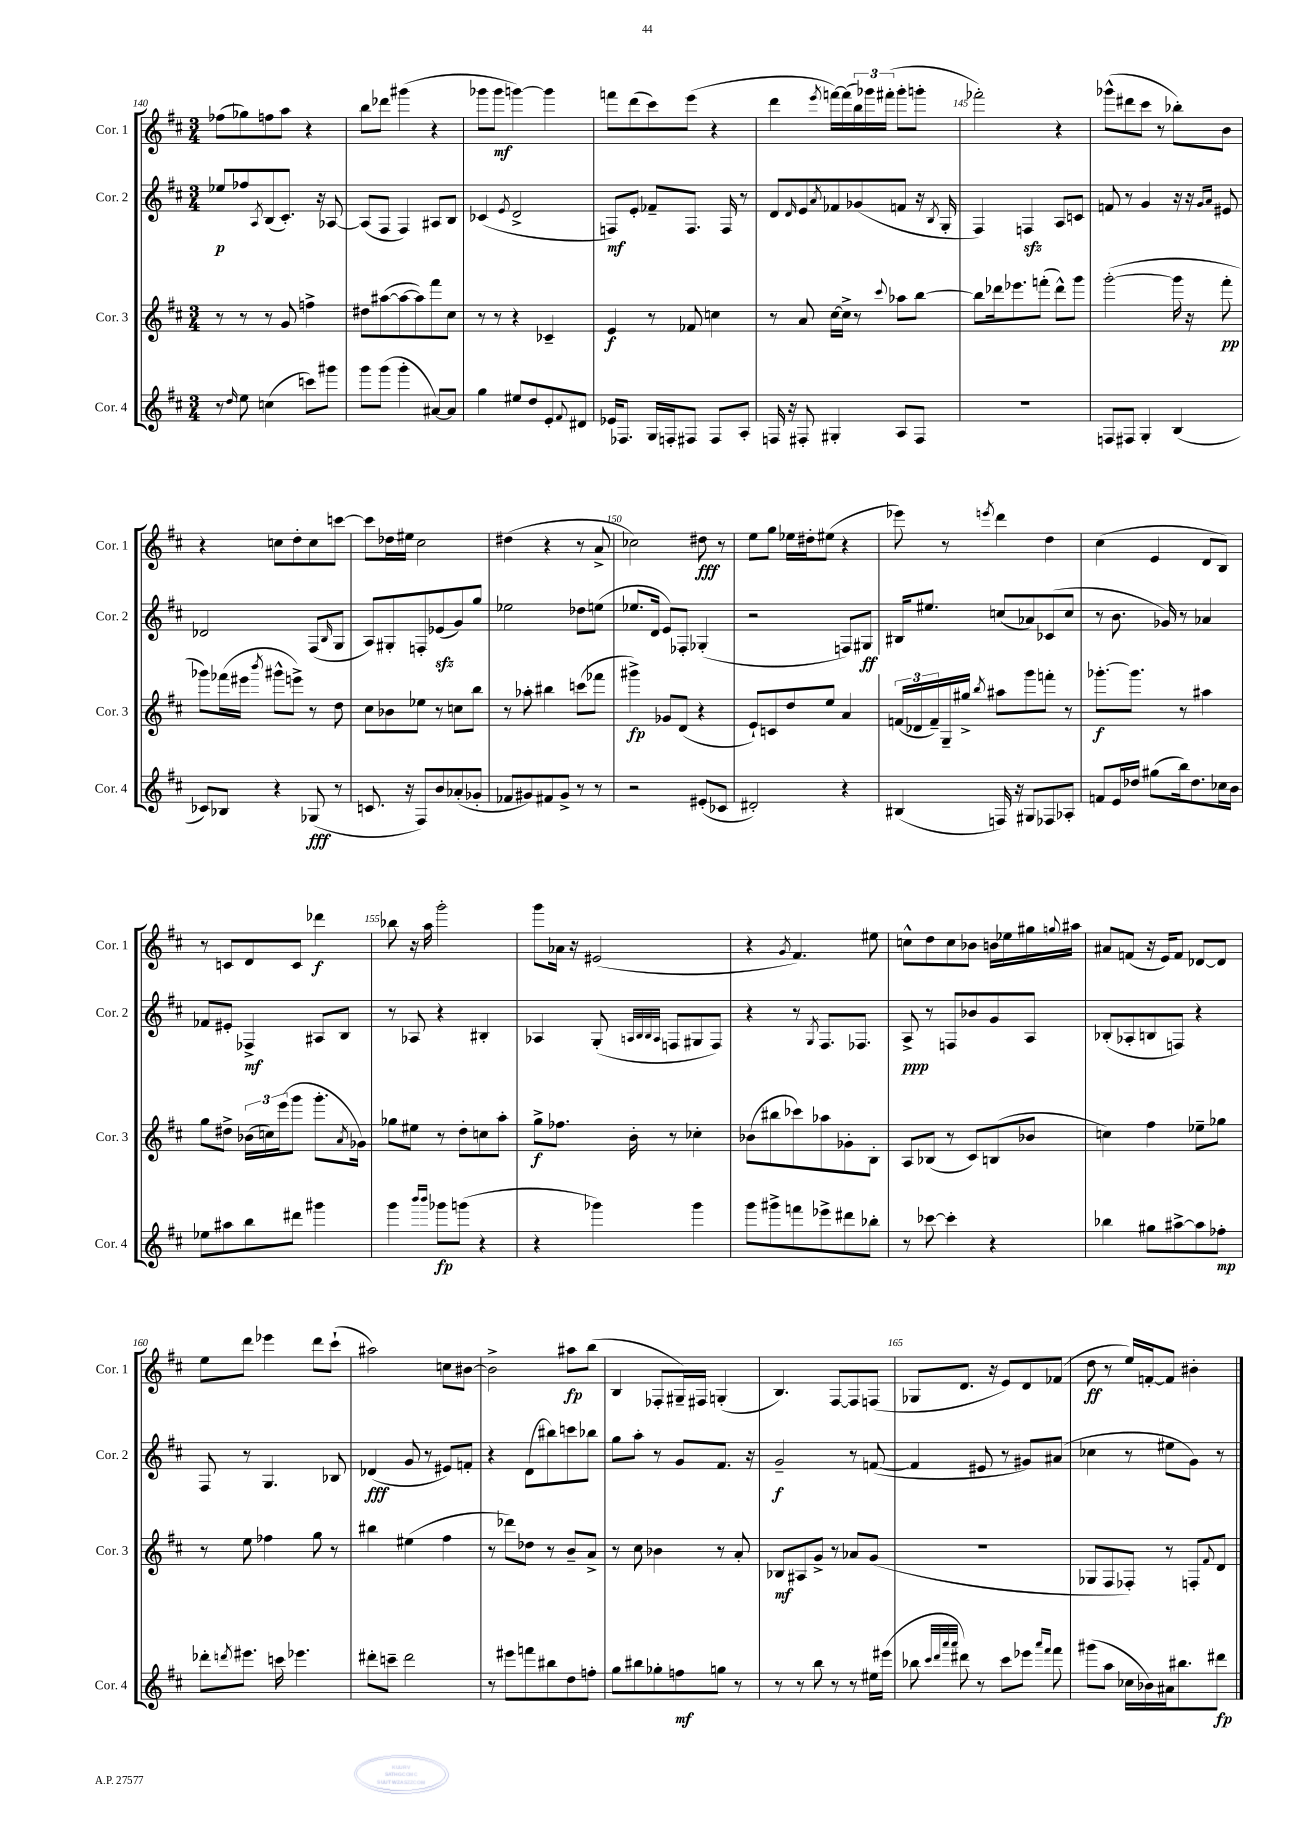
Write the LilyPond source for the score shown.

<<
\new StaffGroup <<
\new Staff = "s0" \with { instrumentName = "Cor. 1" shortInstrumentName = "Cor. 1" } {
    \clef treble \key d \major \numericTimeSignature \time 3/4
    fes''8( ges''8) f''8 a''8 r4 |
    b''8 des'''8 gis'''4( r4 |
    ges'''8 ges'''8\mf g'''4~) g'''4 |
    f'''8 d'''8( cis'''8) e'''8( r4 |
    d'''4 \acciaccatura { e'''8 } f'''16~) f'''16( \tuplet 3/2 { b''16) ges'''16 fis'''16-.( } ges'''8-. g'''8-. |
    fes'''2-.) r4 |
    ges'''8-^( dis'''8 cis'''8 r8 bes''8-.) b'8 |
    r4 c''8 d''8-. c''8 c'''8~ |
    c'''8 des''16 eis''16 cis''2 |
    dis''4( r4 r8 a'8-> |
    ces''2) dis''8\fff r8 |
    e''8 g''8 ees''16 dis''16-. eis''8( r4 |
    ees'''8) r8 \acciaccatura { e'''8 } d'''4 d''4 |
    cis''4( e'4 d'8 b8) |
    r8 c'8 d'8 c'8 des'''4\f |
    bes''8 r16 a''16 g'''2-. |
    g'''8 aes'16 r16 eis'2( |
    r4 \acciaccatura { g'8 } fis'4.) eis''8 |
    c''8-^ d''8 c''8 bes'8 b'16 ees''16 gis''16 \appoggiatura { g''8 } ais''16 |
    ais'8 f'8( r16 e'16) f'8 des'8~ des'8 |
    e''8 d'''8 ees'''4 d'''8 cis'''8-!( |
    ais''2) c''8 bis'8~ |
    bis'2-> ais''8\fp b''8( |
    b4 fes8-. gis16--) fis16 g4-.( |
    b4.) fis8~ fis8 f8( |
    ges8 d'8. r16 e'8) d'8 fes'8( |
    d''8\ff r8 e''16) f'16~-. f'8 bis'4-. \bar "|." |
}
\new Staff = "s1" \with { instrumentName = "Cor. 2" shortInstrumentName = "Cor. 2" } {
    \clef treble \key d \major \numericTimeSignature \time 3/4
    ees''8\p fes''8 \acciaccatura { a8 } b8( cis'8.-.) r16 aes8~ |
    aes8( fis8 fis4) ais8 b8 |
    ces'4( \acciaccatura { e'8 } d'2-> |
    f8\mf) e'8-. fes'8-- f8. f16 r8 |
    d'8 \grace { d'16 } e'8 \acciaccatura { a'8 } fes'8 ges'8( f'8 r16 \acciaccatura { b8 } g16-. |
    fis4) f4\sfz a8 c'8 |
    f'8 r8 g'4 r16 r16 \grace { g'16 a'16 } eis'8 |
    des'2 fis8( \grace { b16 } g8 |
    a8) gis8-. f8-. ees'8\sfz( g'8) g''8 |
    ees''2 des''8 e''8( |
    ees''8. d'16 e'8) fes8-. ges4-.( |
    r2 f8) gis8\ff |
    bis16 eis''8. c''8( aes'8) ces'8( c''8 |
    r8 b'8. ges'16) r8 aes'4 |
    fes'8 eis'8-. fes4->\mf ais8 b8 |
    r8 aes8 r4 bis4-. |
    aes4 g8-.( \grace { a32 b32 b32 a32 } f8 gis8 f8) |
    r4 r8 \acciaccatura { g8 } fis8. fes8. |
    a8->\ppp r8 f8 bes'8 g'8 a8 |
    bes8-.( aes8-. b8 f8) r4 |
    fis8 r8 g4. bes8 |
    des'4\fff( g'8 r8 eis'8) f'8-. |
    r4 d'8( bis''8) c'''8 bes''8 |
    g''8 a''8-. r8 g'8 fis'8. r16 |
    g'2--\f r8 f'8~( |
    f'4 eis'8 r8 gis'8) ais'8( |
    ces''4 r8 eis''8 g'8) r8 \bar "|." |
}
\new Staff = "s2" \with { instrumentName = "Cor. 3" shortInstrumentName = "Cor. 3" } {
    \clef treble \key d \major \numericTimeSignature \time 3/4
    r8 r8 r8 g'8 f''4-> |
    dis''8 ais''8~( ais''8~ ais''8) fis'''8 cis''8 |
    r8 r8 r4 ces'4-- |
    e'4\f r8 fes'8 c''4 |
    r8 a'8 cis''16~ cis''16-> r8 \appoggiatura { cis'''8 } aes''8 b''8~ |
    b''8 des'''16 ees'''8. f'''8-.( des'''8-^) g'''8 |
    g'''2~-.( g'''16 r16 fis'''8-.\pp |
    ges'''8) fes'''16( eis'''16 \acciaccatura { b'''8 } gis'''8-^ e'''8->) r8 d''8 |
    cis''8 bes'8 ees''8 r8 c''8 b''8 |
    r8 aes''8-. bis''4 c'''8( fes'''8 |
    gis'''4->\fp) ges'8 d'8( r4 |
    e'8-!) c'8 d''8 e''8 a'4 |
    \tuplet 3/2 { f'16( des'16 f'16--) } g16-- gis''16-> \acciaccatura { b''8 } ais''8 g'''8 f'''8-. r8 |
    ges'''8.~-.\f ges'''8. r8 ais''4 |
    g''8 dis''8-> \tuplet 3/2 { bes'16( c''16) e'''16( } g'''8 g'''8.-. \acciaccatura { a'8 } ges'16) |
    ges''8 eis''8 r8 d''8-. c''8 a''8-. |
    g''8->\f fes''8. b'16-. r8 ces''4-. |
    bes'8( bis''8 ces'''8) aes''8 ges'8-. b8-. |
    a8 bes8( r8 cis'8) b8( bes'8 |
    c''4) fis''4 ees''8-- ges''8 |
    r8 e''8 fes''4 g''8 r8 |
    bis''4 eis''4( fis''4 |
    r8 des'''8) des''8 r8 b'8-- a'8-> |
    r8 cis''8 bes'4 r8 a'8-. |
    bes8\mf ais8 g'8-> r8 aes'8 g'8( |
    R2. |
    ges8 fis8 fes8-.) r8 f8-. \appoggiatura { fis'8 } d'8 \bar "|." |
}
\new Staff = "s3" \with { instrumentName = "Cor. 4" shortInstrumentName = "Cor. 4" } {
    \clef treble \key d \major \numericTimeSignature \time 3/4
    r8 \grace { d''16 } e''8 c''4( c'''8) gis'''8 |
    g'''8 g'''8( g'''4-. ais'8~) ais'8 |
    g''4 eis''8 d''8 e'8-. \appoggiatura { fis'8 } dis'8 |
    ees'16 fes8. g16 f16-. fis8 fis8 a8-. |
    f16 r16 fis8-. gis4-. a8 fis8 |
    R2. |
    f8 fis8 g4-. b4( |
    ces'8) bes8 r4 ges8\fff( r8 |
    c'8. r16 fis8) b'8 aes'8-.( ges'8-. |
    fes'8 gis'8) fis'8 gis'8-> r8 r8 |
    r2 eis'8-.( ces'8 |
    dis'2-.) r4 |
    bis4( f16) r16 gis8 fes8 aes8-. |
    f'8 e'16 des''16 gis''8( b''16) des''8. ces''16 b'16 |
    ees''8 ais''8 b''8 dis'''8 gis'''4 |
    g'''4 \grace { b'''16 b'''16 } ges'''8\fp g'''8( r4 |
    r4 ges'''4) ges'''4 |
    g'''8 gis'''8-> f'''8 ees'''8-> dis'''8 bes''8-. |
    r8 ces'''8~ ces'''4-. r4 |
    bes''4 gis''8 ais''8~-> ais''8 fes''8-.\mp |
    des'''8-. \acciaccatura { d'''8 } eis'''8. c'''16 ees'''4. |
    dis'''8-. c'''8-- dis'''2 |
    r8 eis'''8 f'''8 bis''8 d''8 f''8-. |
    g''8 bis''8 ges''8-. f''8\mf g''8 r8 |
    r8 r8 b''8 r8 r8 eis''16 eis'''16( |
    bes''8 \grace { cis'''32 d'''32 a'''32 a'''32 } dis'''8) r8 cis'''8 ees'''8 \grace { a'''16 fis'''16 } fis'''8 |
    gis'''8( a''8 ces''16 bes'16) ais'16 bis''8. dis'''8\fp \bar "|." |
}
>>
>>
\layout { \context { \Score currentBarNumber = #140 \override BarNumber.break-visibility = ##(#f #t #t) barNumberVisibility = #(every-nth-bar-number-visible 5) } }
